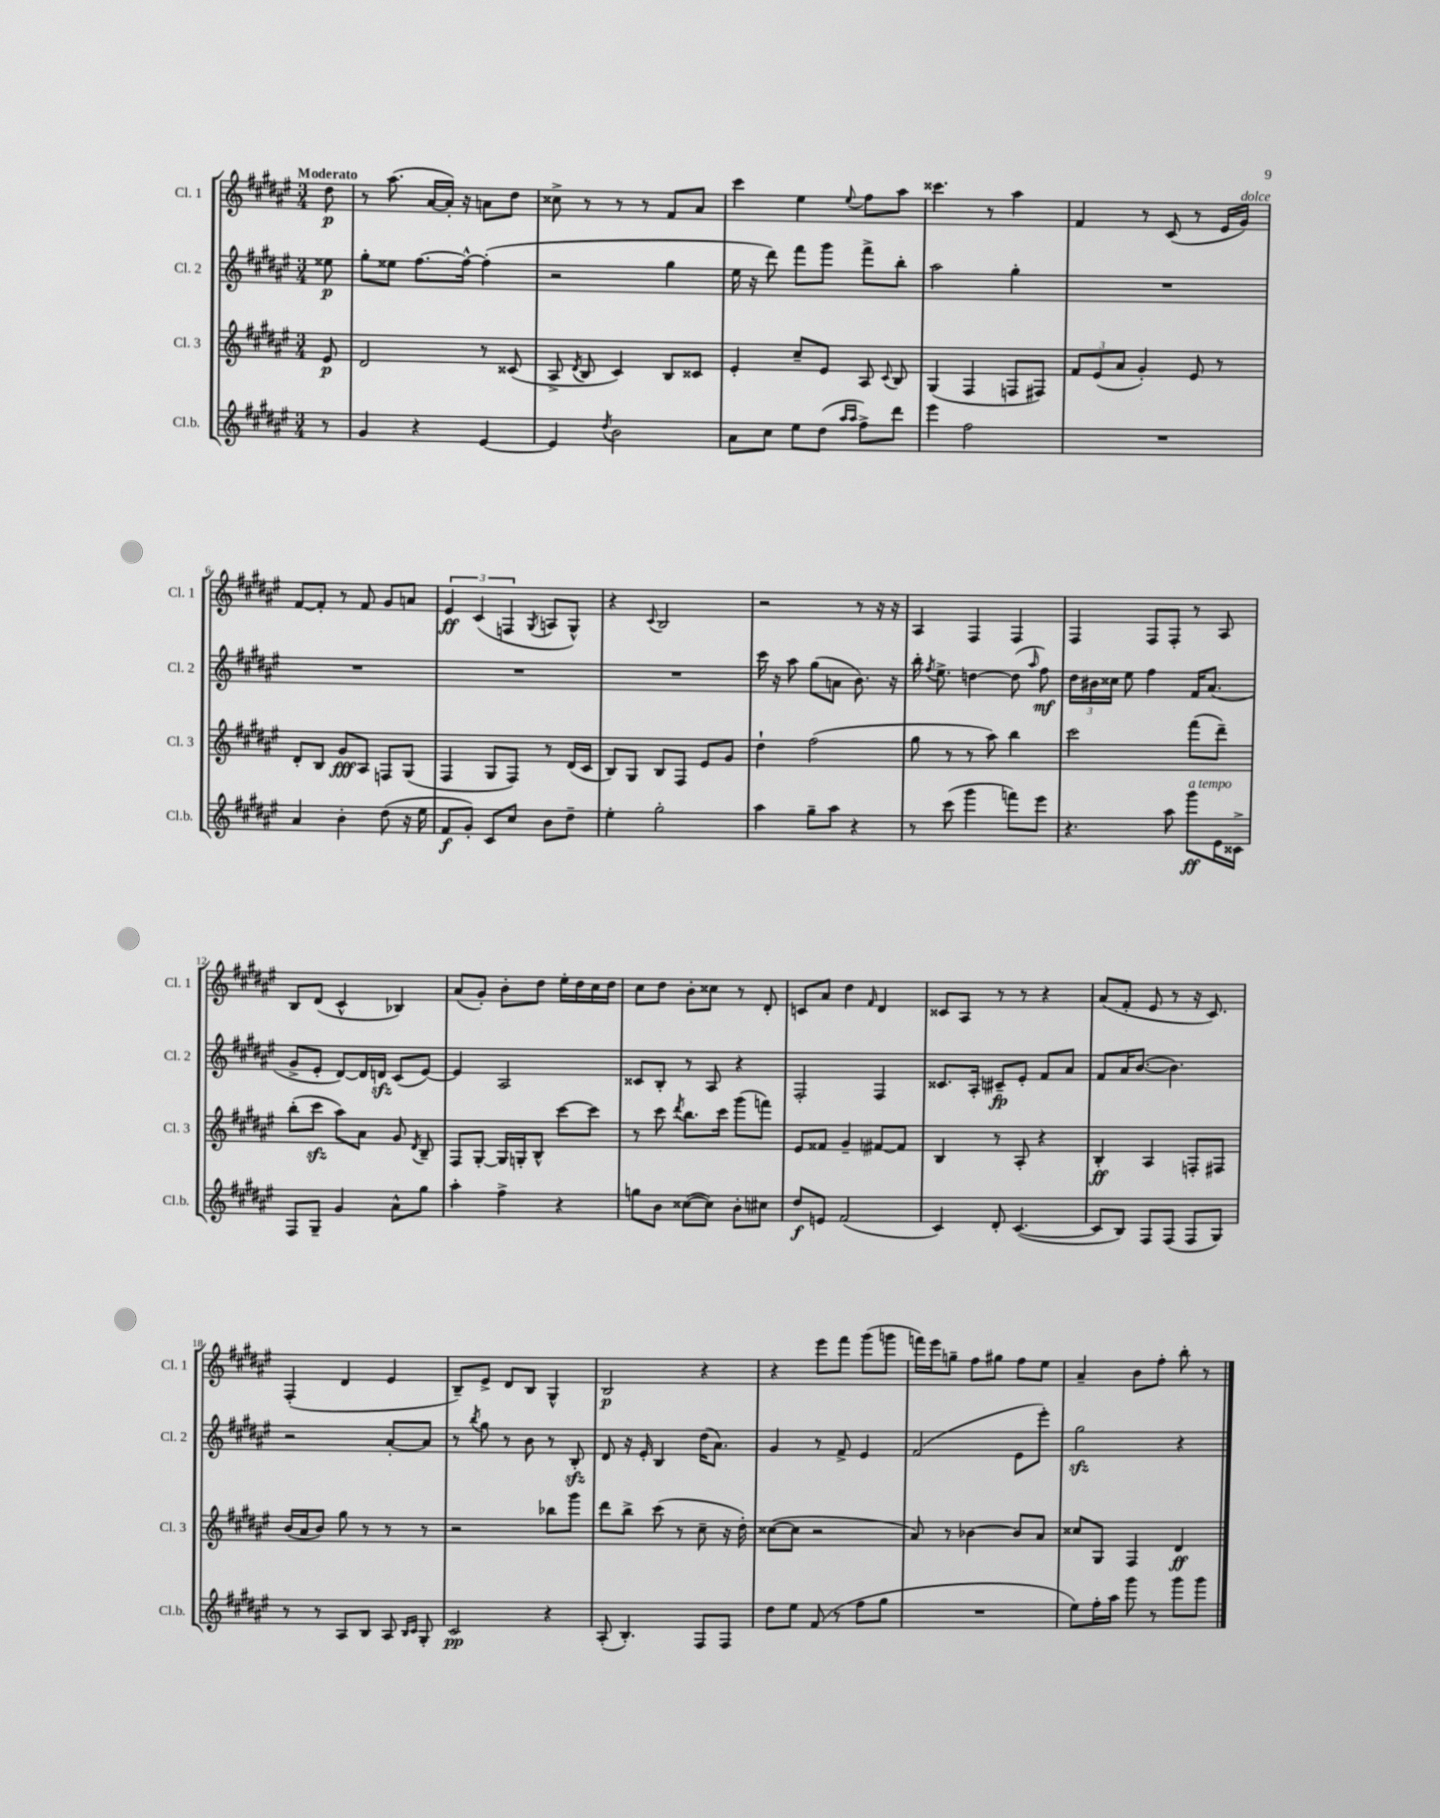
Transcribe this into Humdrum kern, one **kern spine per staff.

**kern	**kern	**kern	**kern
*staff4	*staff3	*staff2	*staff1
*clefG2	*clefG2	*clefG2	*clefG2
*k[f#c#g#d#a#e#]	*k[f#c#g#d#a#e#]	*k[f#c#g#d#a#e#]	*k[f#c#g#d#a#e#]
*M3/4	*M3/4	*M3/4	*M3/4
8r	8e#	8ee##	8dd#
=	=	=	=
4g#	2d#	8gg#'	8r
.	.	8ee##	(8.aa#
4r	.	[8.ff#	.
.	.	.	[16a#
.	.	.	16a#'])
.	.	16ff#^^_	16r
[4e#	8r	(4ff#']	8a
.	(8c##	.	8dd#
=	=	=	=
4e#]	8A#^	2r	8cc##^
.	8qd#	.	.
.	8B	.	8r
8qdd#	.	.	.
2b	4c#)	.	8r
.	.	.	8r
.	8B	4gg#	8f#
.	8c##	.	8a#
=	=	=	=
8a#	4e#'	16ee#	4ccc#
.	.	16r	.
8cc#	.	8ddd#)	.
8ee#	8cc#~	8fff#	4ee#
(8dd#	8e#	8ggg#	.
16qqaa#	.	.	.
16qqaa#	.	.	8qqee#
8ff#^)	8A#	8fff#^	8ff#
.	8qqc#	.	.
8ddd#	8B	8bb'	8aa#
=	=	=	=
4eee#	(4G#	2aa#	4.ccc##
2ff#	4F#	.	.
.	.	.	8r
.	8F	4gg#'	4aa#
.	8F#)	.	.
=	=	=	=
2.r	12f#	2.r	4f#
.	(12e#	.	.
.	12a#	.	.
.	4g#')	.	8r
.	.	.	(8c#
.	8e#	.	8r
.	8r	.	16e#
.	.	.	16g#)
=	=	=	=
4a#	8d#'	2.r	[8f#
.	8B	.	8f#']
4b'	8g#	.	8r
.	8A#	.	8f#
(8dd#	8F	.	8g#
16r	(8G#	.	8a
16ee#	.	.	.
=	=	=	=
8f#	4F#	2.r	6e#
8g#')	.	.	.
.	.	.	(6c#
8c#	8G#	.	.
.	.	.	6F
8cc#	8F#)	.	.
.	.	.	8qG#
8b	8r	.	8A
8dd#~	(16d#	.	8G#^^)
.	16c#	.	.
=	=	=	=
4ee#'	8B)	2.r	4r
.	8G#	.	.
.	.	.	8qqc#
2gg#'	8B	.	2B
.	8F#	.	.
.	8e#	.	.
.	8g#	.	.
=	=	=	=
4aa#	4dd#`	16ccc#	2r
.	.	16r	.
.	.	8aa#	.
8gg#~	(2ff#	(8gg#	.
8aa#	.	8a	.
4r	.	8.b)	8r
.	.	.	16r
.	.	16r	16r
=	=	=	=
8r	8gg#	16bb'	4A#
.	.	8qff#	.
.	.	8.ee#^	.
(8ccc#	8r	.	.
4ggg#	8r	[4dd	4F#
.	8aa#)	.	.
8fff)	4bb	(8dd]	4F#
.	.	16qqaa#	.
8eee#	.	8ff#)	.
=	=	=	=
4.r	2ccc#	24dd#	4F#
.	.	24b#	.
.	.	24cc##	.
.	.	8ee#	.
.	.	4ff#	8F#
8aa#	.	.	8F#'
8ggg#	(8fff#	16f#	8r
.	.	(8.a#	.
16e#	8ddd#~)	.	8A#
16c##^	.	.	.
=	=	=	=
8F#	(8bb'	8g#^	8B
8G#~	8ccc#	8e#'	(8d#
4g#	8aa#)	[8d#)	4c#^^
.	8a#	16d#]	.
.	.	16d	.
8a#^^	8g#	(8c#	4B-)
.	8qd#	.	.
8gg#	8B~	[8e#)	.
=	=	=	=
4aa#'	8F#	4e#]	(8a#
.	[8G#'	.	8g#')
4ff#^	16G#]	2A#	8b'
.	16G'	.	.
.	8B^^	.	8dd#
4r	[8ccc#	.	16ee#'
.	.	.	16dd#
.	8ccc#]	.	16cc#
.	.	.	16dd#
=	=	=	=
8gg	8r	8c##	8cc#
8b	8ccc#	8B'	8dd#
.	8qddd#	.	.
([8cc##	8.bb	8r	8b'
8cc##])	.	8A#	8cc##
.	16ccc#	.	.
8b'	(8ggg#	4r	8r
8cc#	8fff)	.	8d#'
=	=	=	=
8dd#	8e#	2F#'	8c
8e	8f##	.	8a#
(2f#	4g#~	.	4dd#
.	.	.	16qqf#
.	[8f#	4F#	4d#
.	8f#]	.	.
=	=	=	=
4c#)	4B	8.c##	8c##
.	.	.	8A#
.	.	16A#'	.
8d#'	8r	8c#~	8r
([4.c#	8A#'	8e#'	8r
.	4r	8f#	4r
.	.	8a#	.
=	=	=	=
8c#]	4B'	8f#	(8a#
8B)	.	16a#	8f#'
.	.	([8.b	.
8F#	4A#	.	8e#
(8F#	.	4.b])	8r
8F#	8F'	.	16r
.	.	.	8.c#)
8G#)	8F#	.	.
=	=	=	=
8r	(16b	2r	(4F#'
.	16a#	.	.
8r	8b)	.	.
8A#	8gg#	.	4d#
8B	8r	.	.
8A#	8r	[8a#'	4e#
16qqB	.	.	.
16qqc#	.	.	.
8G#'	8r	8a#]	.
=	=	=	=
2c#	2r	8r	8B~)
.	.	8qbb	.
.	.	8gg#	8e#^
.	.	8r	8d#
.	.	8b	8B
4r	8bb-	8r	4G#^^
.	8ggg#	8B'	.
=	=	=	=
(8A#'	8ddd#	8d#	2B
4.B')	8bb^	16r	.
.	.	16e#'	.
.	(8ccc#	4B	.
.	8r	.	.
8F#	8cc#~	(16dd#	4r
.	.	8.a#)	.
8F#	16r	.	.
.	16dd#')	.	.
=	=	=	=
8dd#	([8cc##	4g#	4r
8ee#	8cc##]	.	.
(8f#	2r	8r	8eee#
8r	.	8f#^	8fff#
8ff#	.	4e#	(8ggg#
8gg#	.	.	8ggg
=	=	=	=
2.r	8a#)	(2f#	16fff)
.	.	.	16eee#
.	8r	.	8gg~
.	[4b-	.	8ff#
.	.	.	8gg#
.	8b-]	8e#	8ff#
.	8a#	8eee#')	8ee#
=	=	=	=
8ee#)	8cc##	2gg#	4a#~
16ff#'	8G#	.	.
16aa#	.	.	.
8ggg#	4F#	.	8b
8r	.	.	8ff#'
8ggg#	4d#	4r	8bb'
8ggg#	.	.	8r
==	==	==	==
*-	*-	*-	*-
